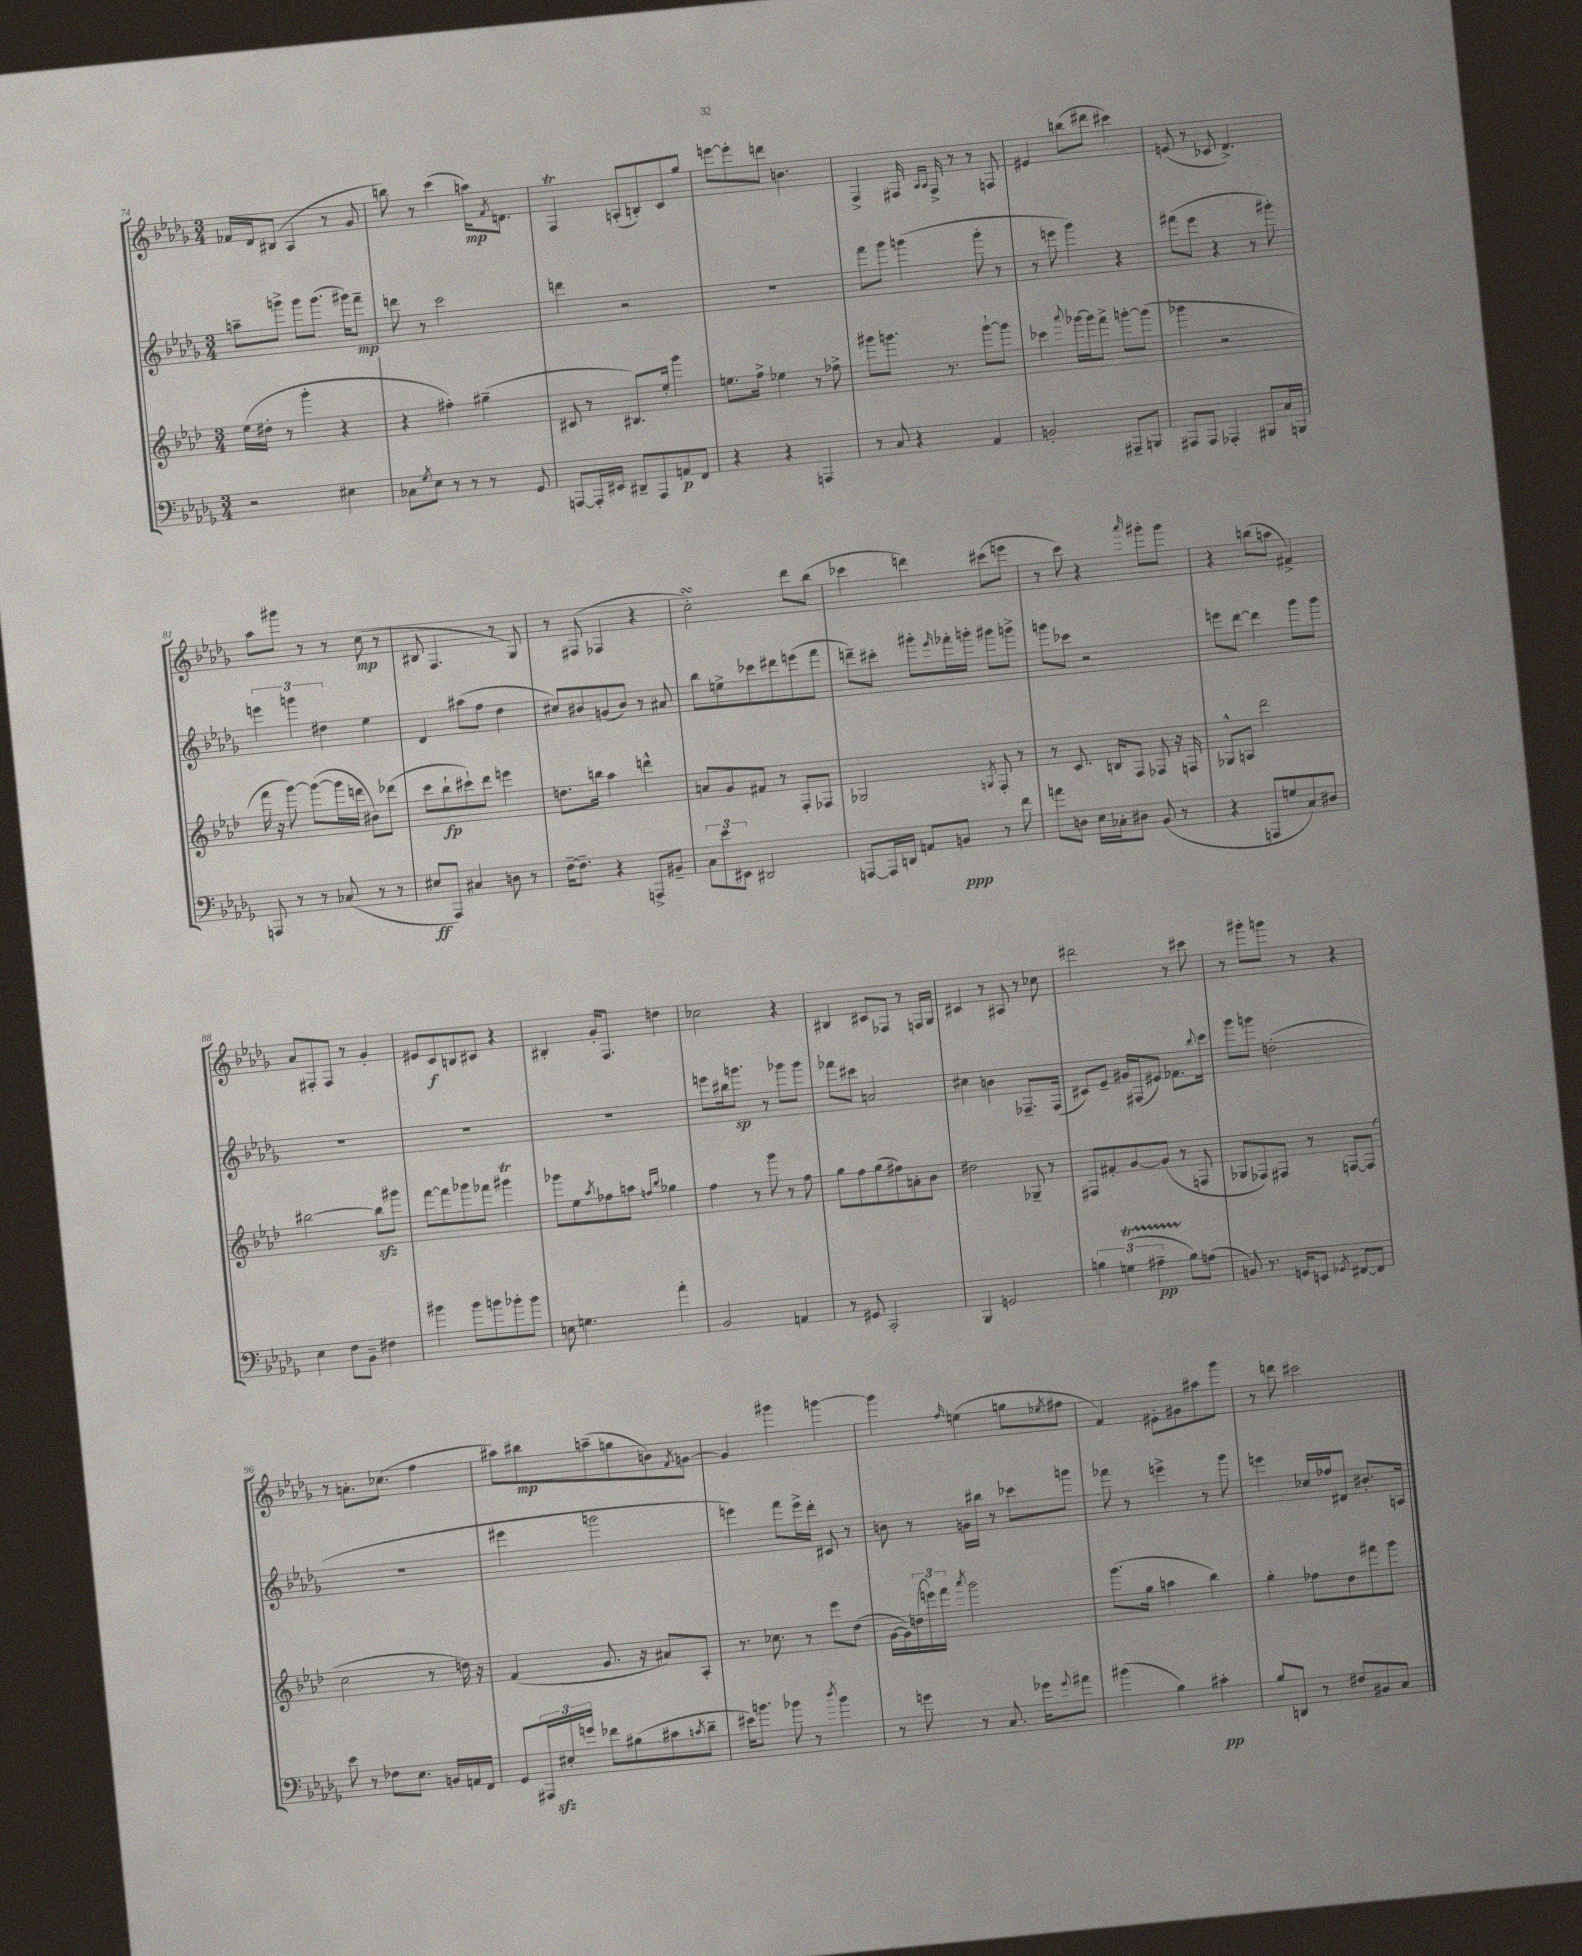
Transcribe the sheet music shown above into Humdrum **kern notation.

**kern	**kern	**kern	**kern
*staff4	*staff3	*staff2	*staff1
*clefF4	*clefG2	*clefG2	*clefG2
*k[b-e-a-d-g-]	*k[b-e-a-d-]	*k[b-e-a-d-g-]	*k[b-e-a-d-g-]
*M3/4	*M3/4	*M3/4	*M3/4
2r	(16ee-	8aa~	16f-
.	16dd#'	.	16d-
.	8r	8ggg^	(8B#
.	4ggg'	8ggg	4A-
.	.	(8.ggg	.
4E#	4r	.	8r
.	.	16ggg#)	.
.	.	8fff~	8g-
=	=	=	=
8C-	4r	8ddd	8bb)
8qG-	.	.	.
8E-	.	8r	8r
8r	4ff#')	2ccc	(4ccc
8r	.	.	.
8r	(4gg#~	.	16aa)
.	.	.	8qf
.	.	.	8.d
8GG-	.	.	.
=	=	=	=
[8AAA	8c#	4ddd	4F
16AAA']	8r	.	.
16EE#	.	.	.
8DD#~	8.B#)	2r	(8A'
8AAA	.	.	8B')
.	16ee-'	.	.
8AA	4ggg	.	8c
8FF	.	.	8gg-
=	=	=	=
4r	8.ee	2.r	[8eee
.	.	.	8eee']
.	16ff^	.	.
4r	4ee-	.	8ddd
.	.	.	4.b
4AAA	8r	.	.
.	8ff-^	.	.
=	=	=	=
8r	8ggg#	8fff	4F^
8C	8.ggg	8ggg-	.
4r	.	(4ggg	16F#
.	.	.	16qqA-
.	.	.	16qqA-
.	8.r	.	16F#^
.	.	.	8r
4AA-	[8ggg`	8ggg'	8r
.	8ggg]	8r	8F
=	=	=	=
2BB'	4ccc-	8r	4e#
.	.	8eee	.
.	8qqaaa-	.	.
.	[16ggg-	4ggg-)	(8bb
.	16ggg-]	.	.
.	8fff^	.	8ddd#
8AAA#~	[8ggg'	4r	4ccc#)
8BBB	(8ggg]	.	.
=	=	=	=
8AAA#	4ggg-	(8fff#	(8e
8AAA#	.	8eee-	8r
4AAA-'	2r	4r	8c-
.	.	.	4.d-^)
8BBB#	.	8r	.
16C	.	8ggg#')	.
16BBB	.	.	.
=	=	=	=
8AAA	16fff	6eee	8aa-
.	16r	.	.
8r	[8ggg)	.	8ggg#
.	.	6ggg	.
8r	(8ggg_	.	8r
.	.	6dd#	.
(8C-	16ggg]	.	8r
.	16ddd	.	.
8r	8b#)	4ee-	(8cc
8r	(8ddd-	.	8r
=	=	=	=
8E#	8ccc	4d-	8B#
8AAA-)	8bb-`	.	4.F
4C#	8ccc#`)	(8aa#	.
.	8ddd-	8ff	.
8D	4eee	4dd-	8r
8r	.	.	8G-)
=	=	=	=
[16F~	8.dd	8cc#)	8r
8.F~]	.	.	.
.	.	8b#	(8F#
.	16bb	.	.
4r	4aa-	(8g	4F-
.	.	8b#)	.
8AAA^	4ddd^^	8r	4r
8BB#~	.	8a#	.
=	=	=	=
12C	8a	8bb-	2cc')
12e-	.	.	.
.	8g	8ee^	.
12EE#	.	.	.
2DD#	8f#	8ccc-	.
.	8r	8ddd#	.
.	8F'	(8eee	8ddd-
.	8F-	8fff	(8bb-
=	=	=	=
[8AAA	2G-	8ddd~)	4ccc-
16AAA]	.	8ccc#'	.
16DD	.	.	.
8AA	.	8ggg#'	4ddd)
.	.	16qqeee-	.
8BB	.	16fff-'	.
.	.	16ggg'	.
.	8qG	.	.
8r	8F'	8ggg#	(8ccc#
8f	8r	8ggg^	8eee
=	=	=	=
8a	8r	8ggg	8r
8D	8.c	8ccc-	8ccc)
16E-	.	2r	4r
16C-'	16B	.	.
8D#	8F	.	.
.	.	.	16qqaaa-
(8BB-	8F-	.	8ggg#'
8r	16r	.	8ggg#
.	16F	.	.
=	=	=	=
4r	8G-^^	8eee	4r
.	8A	[8ddd-	.
8AAA	2ddd-	4ddd-]	(8bb
8G	.	.	8aa
8C)	.	8ggg-	4f#^)
8D#	.	8ggg-	.
=	=	=	=
4E-	[2bb#	2.r	8a-
.	.	.	8F#'
8F	.	.	8F#
8BB-~	.	.	8r
4F#	8bb#]	.	4g-'
.	8ggg#	.	.
=	=	=	=
4b#	[8fff	2.r	8e#
.	8fff]	.	8c
8b#	8ggg-	.	8B
8b	8fff-	.	8c#
8b-'	4ggg#	.	4r
8b-	.	.	.
=	=	=	=
8E	8ggg-	2.r	4B#'
4.G	8ee-	.	.
.	8qaa-	.	.
.	8ff-	.	16g-'
.	.	.	8.F
.	8aa	.	.
.	16qqff	.	.
.	16qqbb-	.	.
4a-'	4gg-	.	4dd
=	=	=	=
2BB-	4ff	8eee	2cc-
.	.	16bb#	.
.	.	8.ggg	.
.	8r	.	.
.	8ggg	8r	.
4AA	8r	8ggg-	4r
.	8ff	8ggg-	.
=	=	=	=
8r	8gg	8fff-	4B#
8GG#	8ff	8ccc#	.
2CC'	(8gg	2a	8c#
.	8ff#)	.	8F-
.	8a'	.	8r
.	8b-	.	16F
.	.	.	16G-
=	=	=	=
4BBB-	2dd#	4cc#	4c#
2GG	.	4b	8r
.	.	.	8A#
.	8G-~	8.F-~	8r
.	8r	.	8cc-
.	.	(16F-	.
=	=	=	=
6B	8F#	8c#)	2ddd#
.	8f#'	8e-~	.
(6G	.	.	.
.	[8g	16g#	.
.	.	(16F#	.
6A#~	.	.	.
.	(8g]	8e#)	.
8B)	8r	8.f-	8r
(8A	8F	.	8ccc#
.	.	8qqbb-	.
.	.	16ccc	.
=	=	=	=
8BB)	8G-	8ggg-	8r
8.r	8F-)	8ggg	8ggg#'
.	8F#	(2dd'	8ggg
16GG	.	.	.
8EE	8r	.	8r
8qGG-	.	.	.
[8FF#	[8F	.	4r
8FF#]	(8F]	.	.
=	=	=	=
8e-	2cc	2.r	8r
8r	.	.	8.a'
8F-	.	.	.
.	.	.	(8.cc-
8.E-	.	.	.
.	8r	.	4ff
16BB	.	.	.
16AA	16dd)	.	.
16FF	16r	.	.
=	=	=	=
8GG-	(4f	4eee#	8aa#)
24AAA#	.	.	8bb#
24E#'	.	.	.
24g	.	.	.
8f-	8.g	2ggg	(8aa~
(8B#	.	.	8gg
.	16r	.	.
8c#	8a#)	.	8b)
8qc	.	.	8qf
8d-~	8A-'	.	[8g
=	=	=	=
16e#)	8.r	4eee)	4g]
8.b	.	.	.
.	8.cc-	.	.
8b-	.	8fff	4ggg#
8r	8r	16eee^	.
.	.	16ddd-'	.
8qdd-	.	.	.
4b-	8eee-	8c#	[4ggg
.	(8dd-	8r	.
=	=	=	=
8r	[16g	8b	4ggg]
.	16g])	.	.
8g	(24dd	8r	.
.	24eee)	.	.
.	24fff	.	.
.	8qaaa-	.	16qqff
8r	2ggg	16g	(4ee
.	.	16bb#	.
8.C	.	8r	.
.	.	8ccc-	8gg
16g-	.	.	.
8qqg-	.	.	8qee-
8a#	.	8ggg	8ff#
=	=	=	=
(4b#	(8.ggg	8fff-	4f)
.	.	8r	.
.	16gg	.	.
4B-)	4aa	4eee^	8e#'
.	.	.	8g#
4c#'	4bb-)	8r	8aa#
.	.	8ggg-	8ggg-
=	=	=	=
8B-	4gg'	4eee	8r
8DD	.	.	8ddd
8r	8ff-	16cc-	2ccc#
.	.	16ff-	.
8F#	8dd-	8d#	.
8BB#	8fff#	8.b#'	.
8C	8ggg	.	.
.	.	16A	.
==	==	==	==
*-	*-	*-	*-
